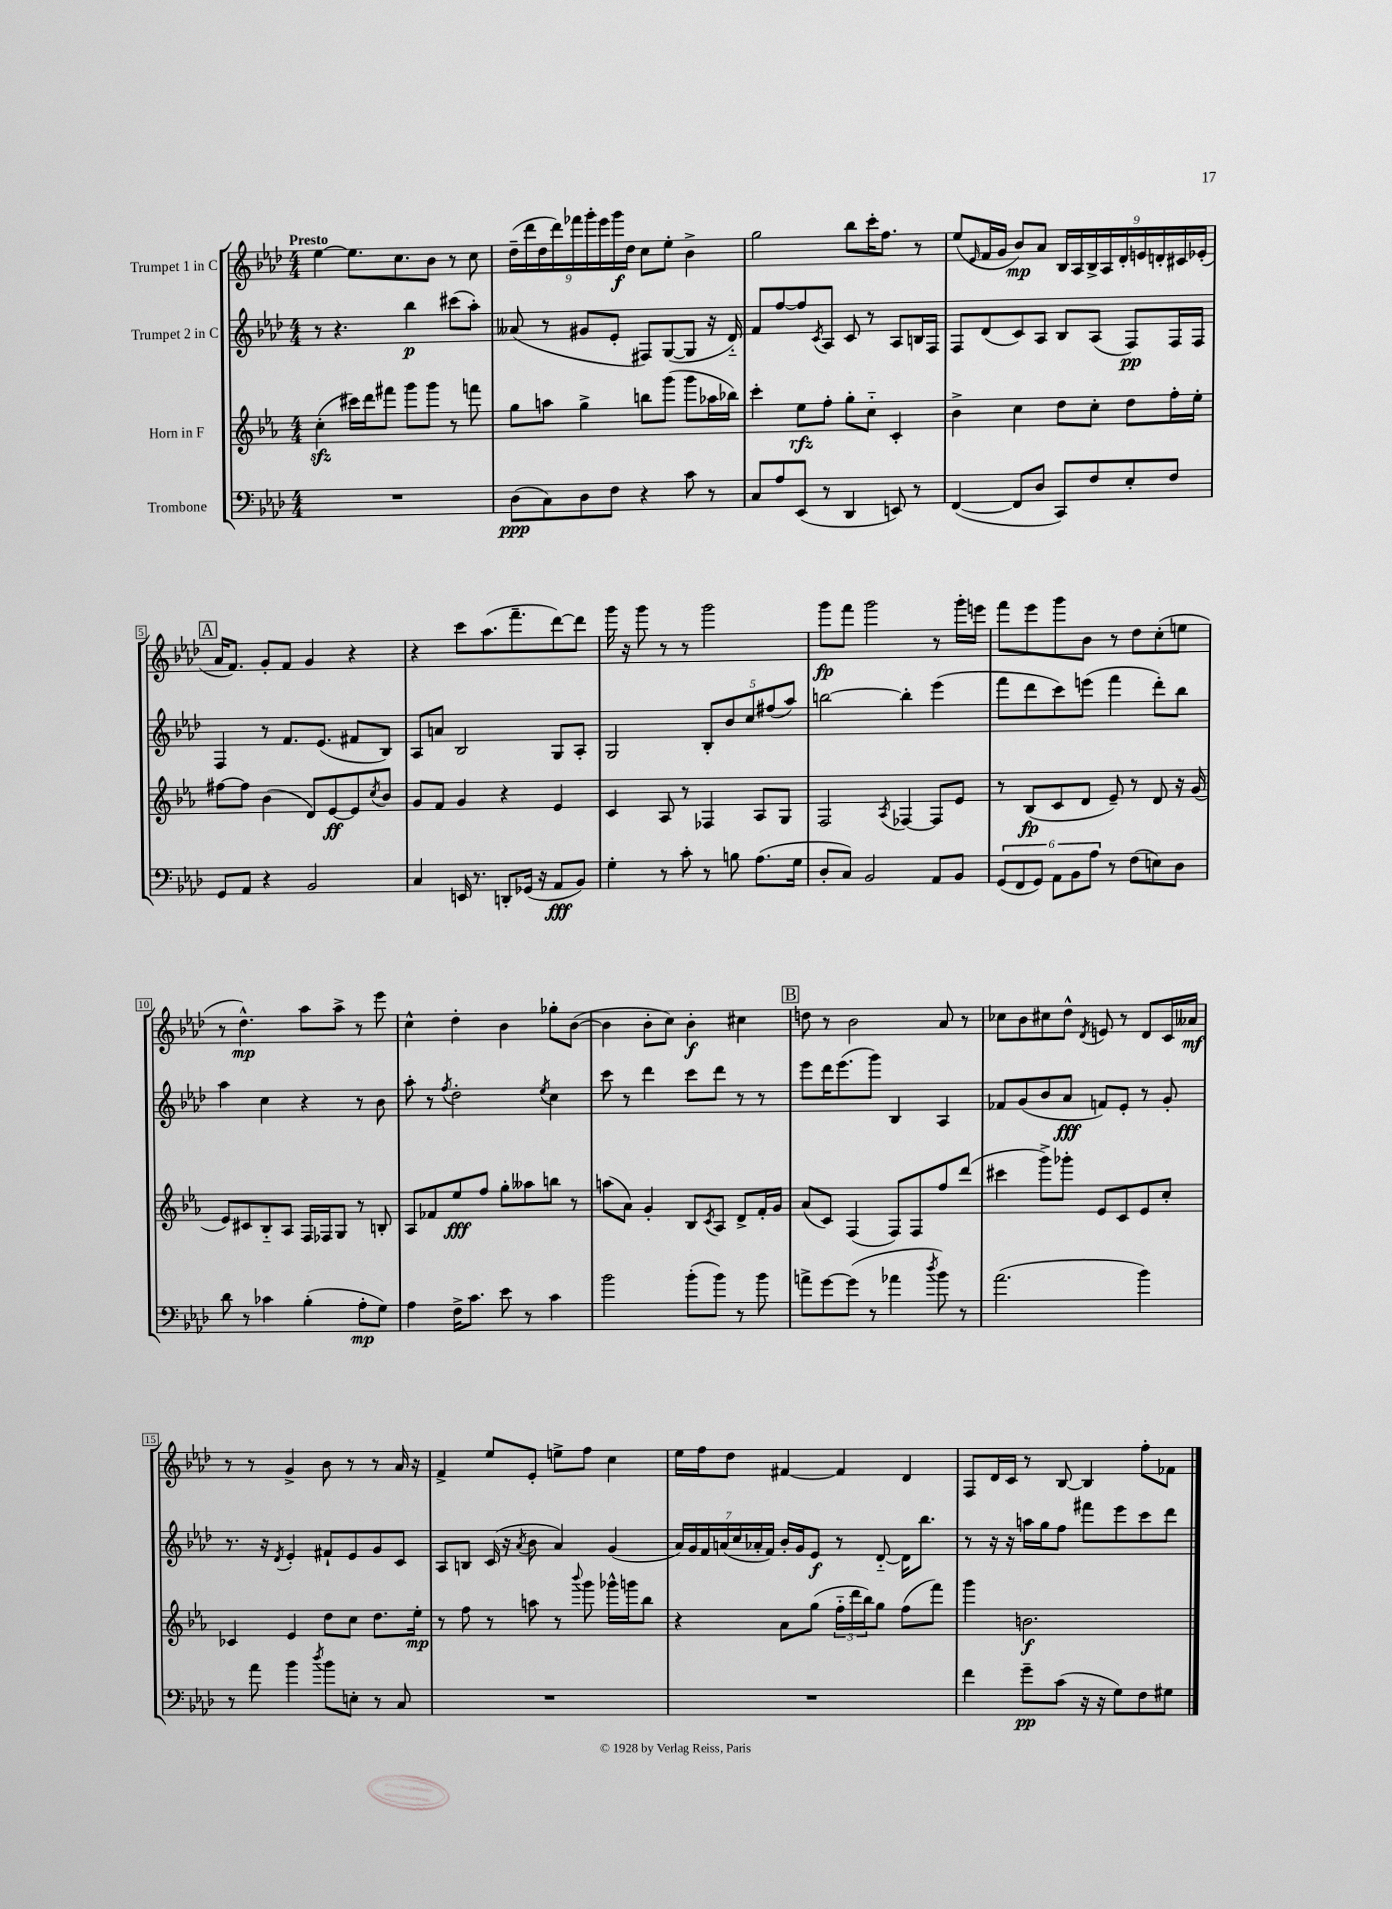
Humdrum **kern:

**kern	**kern	**kern	**kern
*staff4	*staff3	*staff2	*staff1
*clefF4	*clefG2	*clefG2	*clefG2
*k[b-e-a-d-]	*k[b-e-a-]	*k[b-e-a-d-]	*k[b-e-a-d-]
*M4/4	*M4/4	*M4/4	*M4/4
1r	(4cc'	8r	[4ee-
.	.	4.r	.
.	16ccc#)	.	8.ee-]
.	16ddd	.	.
.	8fff#	.	.
.	.	.	8.cc
.	8ggg	4bb-	.
.	8ggg	.	8b-
.	8r	(8ccc#	8r
.	8fff	8aa-')	8cc
=	=	=	=
(8D-	8gg	(8a--	(18dd-~
.	.	.	18ddd-
.	.	.	18dd-
8C)	8aa	8r	.
.	.	.	18ddd-)
.	.	.	18fff-
8D-	4gg^	8g#	.
.	.	.	18ggg'
.	.	.	18eee-
8F	.	8e-'	.
.	.	.	18ggg
.	.	.	18dd-
4r	8bb	8F#)	8cc
.	(8ggg	([8G	8ee-'
8c	8ggg	8G]	4b-^
8r	16aa-	16r	.
.	16bb-)	16d-'~)	.
=	=	=	=
8C	4ccc'	8f	2gg
8A-	.	[8ff	.
(8EE-	8ee-	8ff]	.
.	.	8qc	.
8r	8ff'	8A-	.
4DD-	8gg'	8c	8bb-
.	8cc'~	8r	16ccc'
.	.	.	8.ff
8EE)	4c'	8A-	.
8r	.	16B	8r
.	.	16F	.
=	=	=	=
([4FF	4b-^	8F	(8ee-
.	.	.	16qqe-
.	.	(8d-	16f
.	.	.	16g
8FF]	4cc	8c)	8b-)
8D-	.	8A-	8a-
8CC)	8dd	8B-	18B-
.	.	.	18A-
.	.	.	18B-^
8F	8cc'	(8A-	.
.	.	.	18A-
.	.	.	18d-'
8E-'	8dd	8F)	.
.	.	.	18e
.	.	.	18d'
8F	16ff'	16F	.
.	.	.	18c#
.	16ee-'	16F	.
.	.	.	(18e-'
=	=	=	=
8GG	[8ff#	4F	16a-
.	.	.	8.f)
8AA-	8ff#]	.	.
4r	(4b-	8r	8g'
.	.	8.f	8f
2BB-	8d)	.	4g
.	.	(8.e-	.
.	[8e-	.	.
.	8e-]	8f#	4r
.	8qcc	.	.
.	8b-	8B-)	.
=	=	=	=
4C	8g	8A-	4r
.	8f	8a	.
16EE	4g	2B-	8ccc
8.r	.	.	.
.	.	.	(8.aa-
8DD'	4r	.	.
.	.	.	8.fff~
(16GG-	.	.	.
16r	.	.	.
8AA-	4e-	8G	[8ddd-)
8BB-)	.	8A-'	8ddd-]
=	=	=	=
4G'	4c	2G	16ggg
.	.	.	16r
.	.	.	8ggg
8r	8A-	.	8r
8c'	8r	.	8r
8r	4F-	10B-'	2ggg
.	.	10b-	.
8B	.	.	.
.	.	10cc	.
(8.A-	8A-	.	.
.	.	(10ff#	.
.	8G	.	.
.	.	10aa-)	.
16G	.	.	.
=	=	=	=
8D-'	2F	[2bb	8ggg
8C)	.	.	8fff
2BB-	.	.	2ggg
.	8qA-	.	.
.	[4F-	4bb']	.
8AA-	8F-]	(4eee-	8r
8BB-	8e-	.	16ggg'
.	.	.	16eee
=	=	=	=
(12GG	8r	8fff	8fff
12FF	.	.	.
.	(8B-	8ddd-	8eee-
12GG)	.	.	.
12AA-	8c	8ccc)	8ggg
12BB-	.	.	.
.	8d	(8eee	8b-
12A-	.	.	.
8r	8e-~)	4fff	8r
(8F	8r	.	8dd-
8E)	8d	8ddd-')	(8cc'
8D-	16r	8bb-	8ee
.	(16g	.	.
=	=	=	=
8d-	8e-)	4aa-	8r
8r	8c#	.	4.dd-^^)
4c-	8B-'~	4cc	.
.	8A-	.	.
(4B-'	16F	4r	8aa-
.	16F-	.	.
.	8G	.	8aa-^
8A-'	8r	8r	8r
8G)	8B'	8b-	8eee-
=	=	=	=
4A-	8A-	8aa-'	4cc^^
.	8f-	8r	.
.	.	8qff	.
16F^	8ee-	2dd-'	4dd-'
8.c	.	.	.
.	8ff	.	.
8e-	8gg'	.	4b-
8r	8aa--	.	.
.	.	8qee-	.
4c	8bb	4cc	8gg-'
.	8r	.	([8b-
=	=	=	=
2b-	(8aa	8ccc	4b-]
.	8a-)	8r	.
.	4g'	4ddd-	8b-'
.	.	.	8cc)
(8b-'	8B-	8ccc	4b-'
.	8qc	.	.
8b-)	8A-	8ddd-	.
8r	8d^	8r	4cc#
8b-	16f'	8r	.
.	16g	.	.
=	=	=	=
8a^	(8a-	8eee-	8dd
[8g	8c)	16ddd-	8r
.	.	(8.eee-	.
(8g]	(4F	.	2b-
8r	.	8ggg)	.
4a-	8F)	4B-	.
.	8F	.	.
8qdd-	.	.	.
8b-)	8ff	4A-	8a-
8r	(8ddd	.	8r
=	=	=	=
(2.a-	4ccc#	8f-	8cc-
.	.	(8g	8b-
.	8ggg^)	8b-	8cc#
.	8ggg-'	8a-	8dd-^^
.	.	.	8qd-
.	8e-	8f)	8e
.	8c	8e-'	8r
4b-)	8e-	8r	8d-
.	8cc'	8g'	16c
.	.	.	16a--
=	=	=	=
8r	4c-	8.r	8r
8a-	.	.	8r
.	.	16r	.
.	.	8qd-	.
4b-	4e-	4e-'	4g^
8qdd-	.	.	.
8b-	8dd	8f#`	8b-
8E'	8cc	8e-	8r
8r	8.dd	8g	8r
8C	.	8c	16a-
.	16ee-'	.	16r
=	=	=	=
1r	8r	8A-	4f^
.	8ff	8B	.
.	8r	(16c	8ee-
.	.	16r	.
.	.	8qa-	.
.	8aa	8b-	8e-'
.	8r	4a-)	8ee^
.	8qqbbb-	.	.
.	8ggg	.	8ff
.	16ggg-^^	(4g	4cc
.	16ggg	.	.
.	8bb-	.	.
=	=	=	=
1r	4r	28a-)	16ee-
.	.	28g	.
.	.	.	16ff
.	.	28f	.
.	.	(28a	.
.	.	.	8dd-
.	.	28cc	.
.	.	28a-'	.
.	.	28f)	.
.	8a-	16b-'	[4f#
.	.	16g	.
.	(8gg	8e-	.
.	24ff'~	8r	4f#]
.	24ddd	.	.
.	24bb-)	.	.
.	8gg	[8d-'~	.
.	(8ff	16d-]	4d-
.	.	8.bb-	.
.	8fff)	.	.
=	=	=	=
4f	4ggg	8r	8F
.	.	16r	16d-
.	.	16r	16c
8g~	2.b	16aa	8r
.	.	16gg	.
(8c	.	8ff	[8B-
16r	.	8fff#	4B-]
16r	.	.	.
8G)	.	8eee-	.
8F	.	8ccc	8ff'
8G#	.	8ddd-	8f-
==	==	==	==
*-	*-	*-	*-
